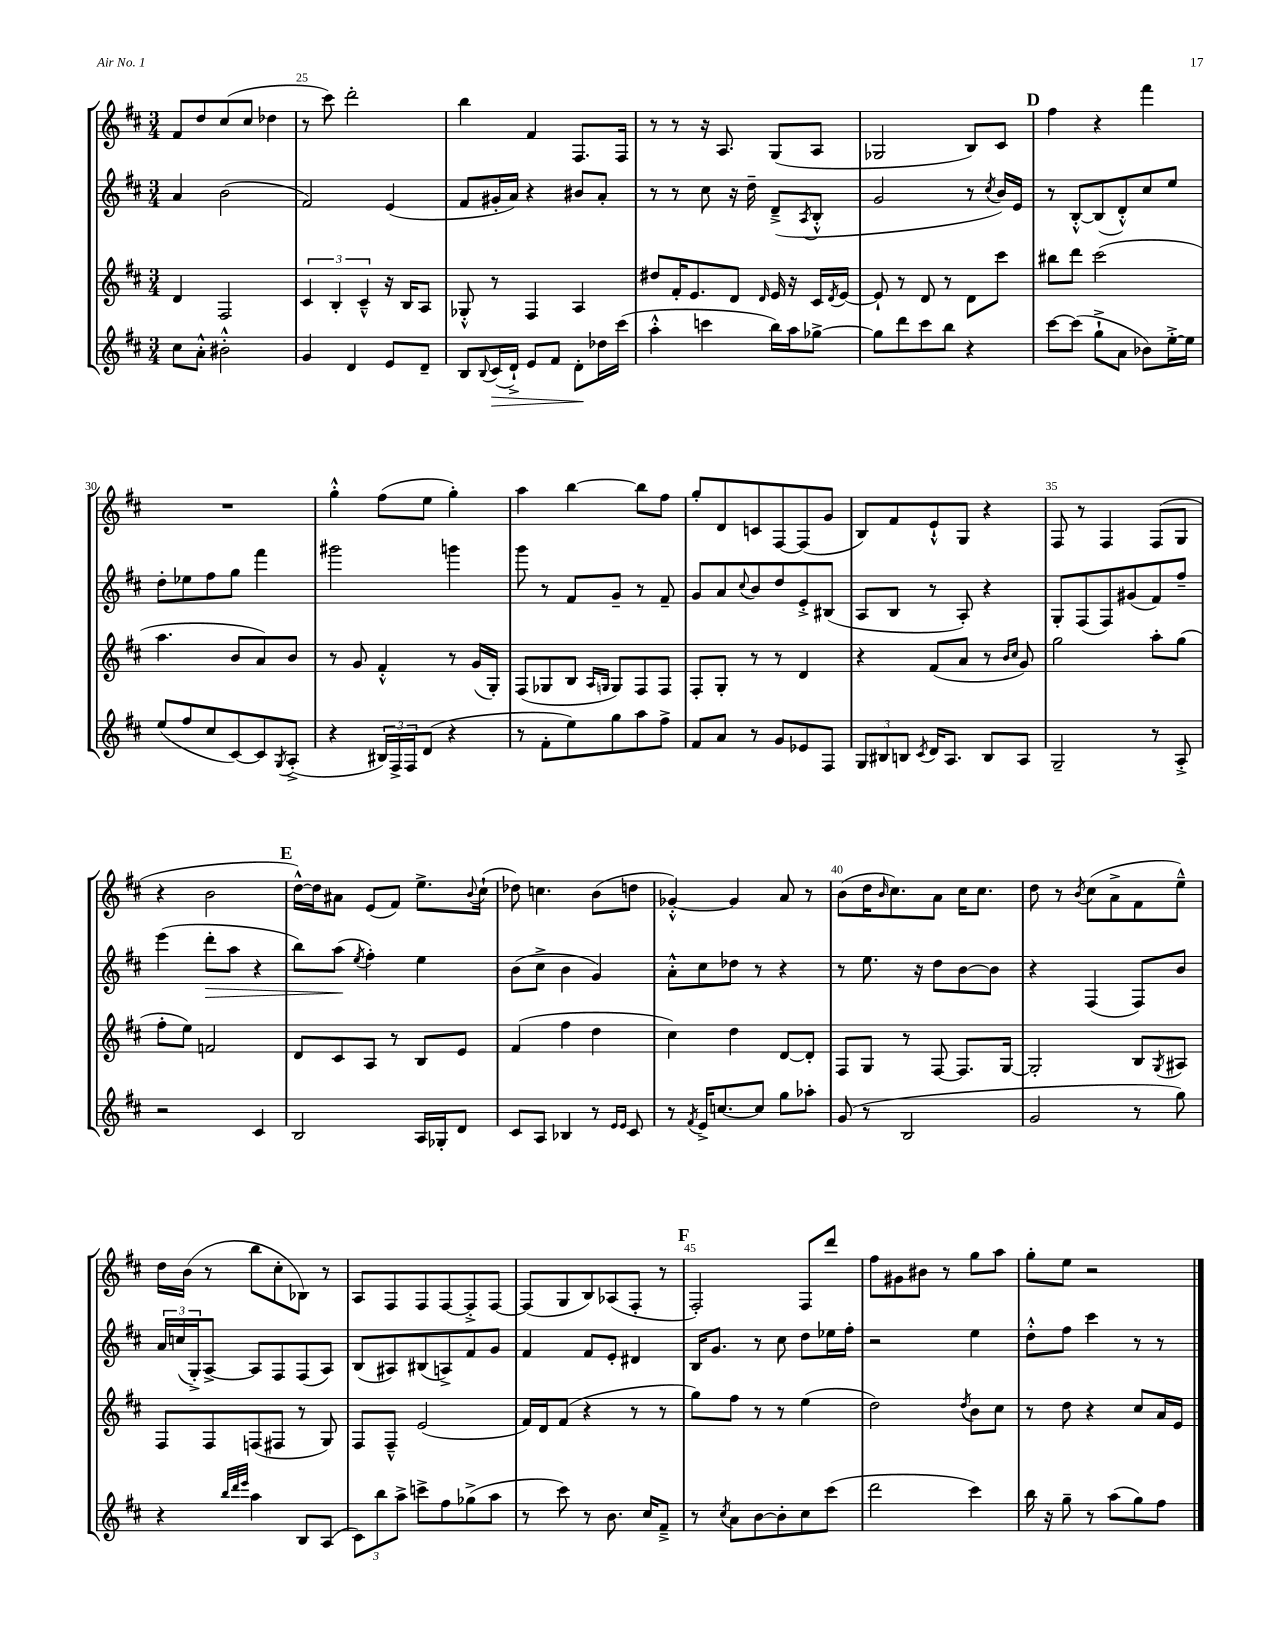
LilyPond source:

<<
\new StaffGroup <<
\new Staff = "s0" {
    \clef treble \key d \major \numericTimeSignature \time 3/4
    fis'8 d''8 cis''8( cis''8 des''4 |
    r8 cis'''8) d'''2-. |
    b''4 fis'4 fis8. fis16 |
    r8 r8 r16 a8. g8( a8 |
    ges2 b8) cis'8 |
    \mark \markup { \bold "D" } fis''4 r4 fis'''4 |
    R2. |
    g''4-.-^ fis''8( e''8 g''4-.) |
    a''4 b''4~ b''8 fis''8 |
    g''8-. d'8 c'8 fis8~ fis8( g'8 |
    b8) fis'8 e'8-!-^ g8 r4 |
    fis8 r8 fis4 fis8( g8 |
    r4 b'2 |
    \mark \markup { \bold "E" } d''16~-^) d''16 ais'8 e'8( fis'8) e''8.-> \appoggiatura { b'8 } cis''16-!( |
    des''8) c''4. b'8( d''8 |
    ges'4~-.-^) ges'4 a'8 r8 |
    b'8( d''16 \grace { b'16 } cis''8.) a'8 cis''16 cis''8. |
    d''8 r8 \acciaccatura { b'8 } cis''8( a'8-> fis'8 e''8---^) |
    d''16 b'16( r8 b''8 cis''8-. bes8) r8 |
    a8 fis8 fis8 fis8~ fis8-.-> fis8~ |
    fis8( g8 b8) aes8( fis8-. r8 |
    \mark \markup { \bold "F" } fis2-.) fis8 d'''8 |
    fis''8 gis'8 bis'8 r8 g''8 a''8 |
    g''8-. e''8 r2 \bar "|." |
}
\new Staff = "s1" {
    \clef treble \key d \major \numericTimeSignature \time 3/4
    a'4 b'2( |
    fis'2) e'4( |
    fis'8 gis'16-. a'16) r4 bis'8 a'8-. |
    r8 r8 cis''8 r16 d''16-- d'8--->( \acciaccatura { a8 } b8-.-^ |
    g'2 r8 \acciaccatura { cis''8 } b'16) e'16 |
    \mark \markup { \bold "D" } r8 b8~-.-^ b8( d'8-.-^) cis''8 e''8 |
    d''8-. ees''8 fis''8 g''8 fis'''4 |
    gis'''2 g'''4 |
    g'''8 r8 fis'8 g'8-- r8 fis'8-- |
    g'8 a'8 \appoggiatura { cis''8 } b'8 d''8 e'8-.-> bis8( |
    a8 b8 r8 a8-.) r4 |
    g8-. fis8( fis8) gis'8( fis'8) fis''8-- |
    e'''4( d'''8-.\> a''8 r4 |
    \mark \markup { \bold "E" } b''8) a''8\!( \acciaccatura { e''8 } fis''4-.) e''4 |
    b'8( cis''8-> b'4 g'4) |
    a'8-.-^ cis''8 des''8 r8 r4 |
    r8 e''8. r16 d''8 b'8~ b'8 |
    r4 fis4( fis8) b'8 |
    \tuplet 3/2 { a'16 c''16( g16-.->) } a8~-> a8 fis8 fis8( a8) |
    b8( ais8) bis8( a8->) fis'8 g'8 |
    fis'4 fis'8 e'8-. dis'4 |
    \mark \markup { \bold "F" } b16 g'8. r8 cis''8 d''8 ees''16 fis''16-. |
    r2 e''4 |
    d''8-.-^ fis''8 cis'''4 r8 r8 \bar "|." |
}
\new Staff = "s2" {
    \clef treble \key d \major \numericTimeSignature \time 3/4
    d'4 fis2 |
    \tuplet 3/2 { cis'4 b4-. cis'4---^ } r16 b16 a8 |
    ges8-.-^ r8 fis4 a4 |
    dis''8 fis'16-. e'8. d'8 \grace { d'16 } e'16 r16 cis'16 \acciaccatura { d'8 } e'16~ |
    e'8-! r8 d'8 r8 d'8 cis'''8 |
    \mark \markup { \bold "D" } bis''8 d'''8 cis'''2( |
    a''4. b'8 a'8) b'8 |
    r8 g'8 fis'4-.-^ r8 g'16( g16-.) |
    fis8( ges8 b8 \grace { a16 g16 } g8) fis8 fis8 |
    fis8-. g8-. r8 r8 d'4 |
    r4 fis'8( a'8 r8 \grace { b'16 cis''16 } g'8) |
    g''2 a''8-. g''8( |
    fis''8-. e''8) f'2 |
    \mark \markup { \bold "E" } d'8 cis'8 a8 r8 b8 e'8 |
    fis'4( fis''4 d''4 |
    cis''4) d''4 d'8~ d'8-. |
    fis8 g8 r8 fis8~ fis8. g16~ |
    g2-. b8 \acciaccatura { g8 } ais8 |
    fis8 fis8 f8( fis8 r8 g8) |
    fis8 fis8---^ e'2( |
    fis'16) d'16 fis'8( r4 r8 r8 |
    \mark \markup { \bold "F" } g''8) fis''8 r8 r8 e''4( |
    d''2) \acciaccatura { d''8 } b'8 cis''8 |
    r8 d''8 r4 cis''8 a'16 e'16 \bar "|." |
}
\new Staff = "s3" {
    \clef treble \key d \major \numericTimeSignature \time 3/4
    cis''8 a'8-.-^ bis'2-.-^ |
    g'4 d'4 e'8 d'8-- |
    b8 \appoggiatura { b8 } cis'16\>( d'16-!->) e'8 fis'8 d'8-.\! des''16 cis'''16( |
    a''4-.-^ c'''4 b''16) a''16 ges''8~-> |
    ges''8 d'''8 cis'''8 b''8 r4 |
    \mark \markup { \bold "D" } cis'''8~ cis'''8( g''8-!-> a'8 bes'8) e''16~-.-> e''16 |
    e''8( fis''8 cis''8 cis'8~) cis'8 \acciaccatura { g8 } a8-.->( |
    r4 \tuplet 3/2 { bis16) fis16-> fis16 } d'8( r4 |
    r8 fis'8-. e''8) g''8 a''8 fis''8-> |
    fis'8 a'8 r8 g'8 ees'8 fis8 |
    \tuplet 3/2 { g8 bis8 b8 } \acciaccatura { cis'8 } d'16 a8. b8 a8 |
    g2-- r8 a8-.-> |
    r2 cis'4 |
    \mark \markup { \bold "E" } b2 a16 ges16-. d'8 |
    cis'8 a8 bes4 r8 \grace { e'16 e'16 } cis'8 |
    r8 \acciaccatura { fis'8 } e'16-> c''8.~ c''8 g''8 aes''8-. |
    g'8( r8 b2 |
    g'2 r8 g''8) |
    r4 \grace { b''32 d'''32 e'''32 } a''4 b8 a8( |
    \tuplet 3/2 { cis'8) b''8 a''8-> } c'''8-> fis''8 ges''8->( a''8 |
    r8 cis'''8) r8 b'8. cis''16 fis'8---> |
    \mark \markup { \bold "F" } r8 \acciaccatura { cis''8 } a'8 b'8~ b'8-. cis''8 cis'''8( |
    d'''2 cis'''4) |
    b''16 r16 g''8-- r8 a''8( g''8) fis''8 \bar "|." |
}
>>
>>
\layout { \context { \Score currentBarNumber = #24 \override BarNumber.break-visibility = ##(#f #t #t) barNumberVisibility = #(every-nth-bar-number-visible 5) } }
